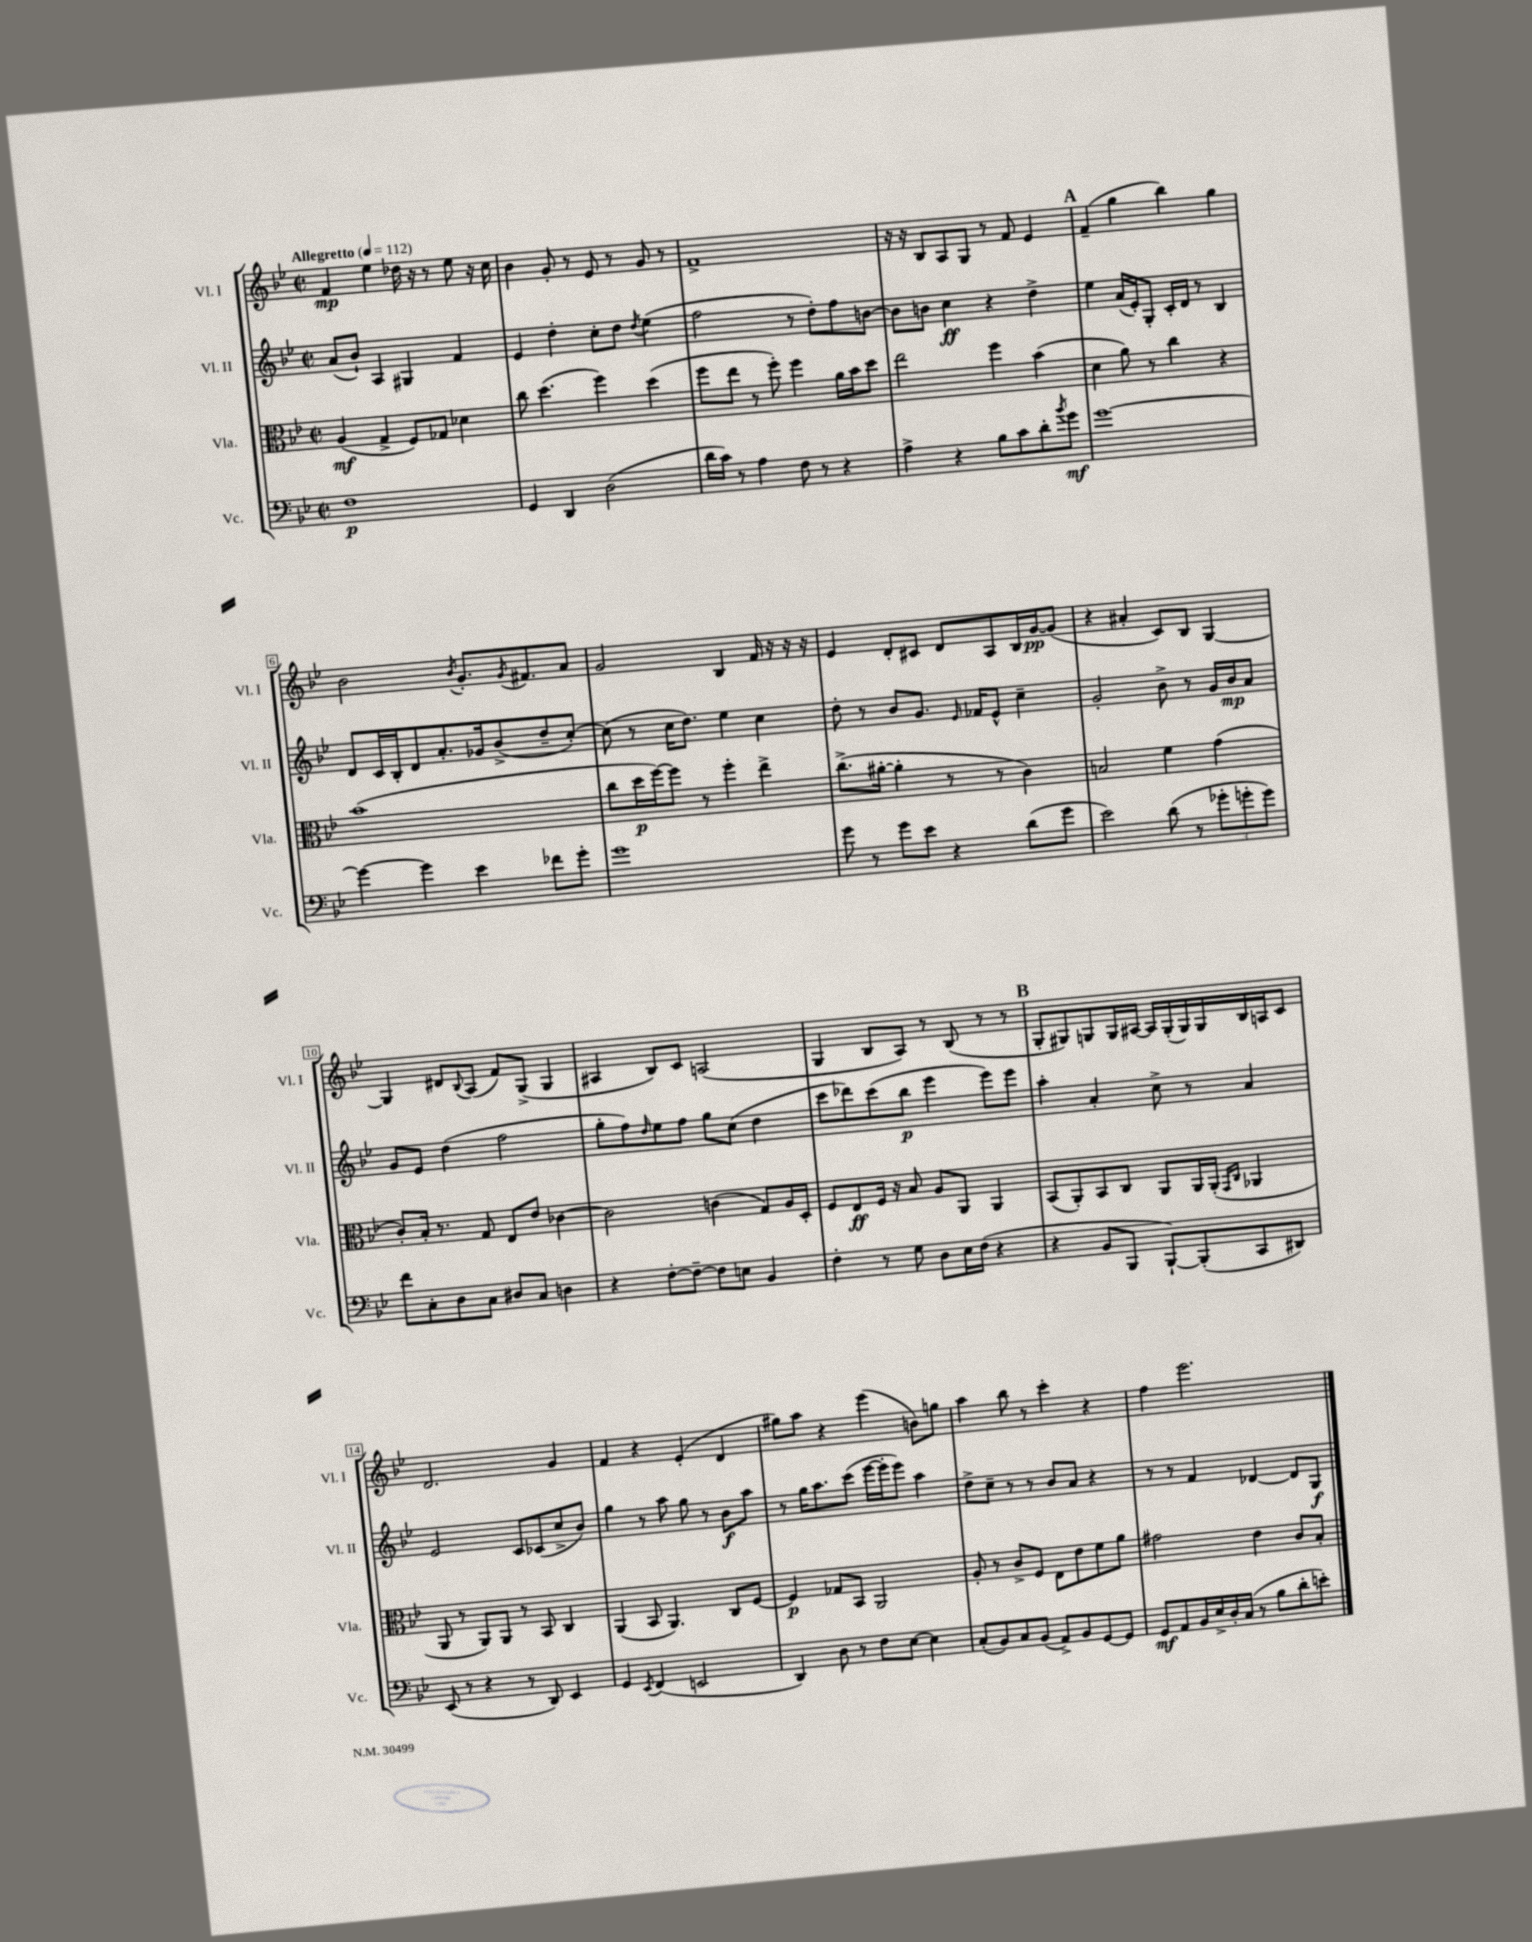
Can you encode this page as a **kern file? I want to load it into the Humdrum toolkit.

**kern	**kern	**kern	**kern
*staff4	*staff3	*staff2	*staff1
*clefF4	*clefC3	*clefG2	*clefG2
*k[b-e-]	*k[b-e-]	*k[b-e-]	*k[b-e-]
*M2/2	*M2/2	*M2/2	*M2/2
*met(c|)	*met(c|)	*met(c|)	*met(c|)
*MM112	*MM112	*MM112	*MM112
1F	(4A/	(8a/L	4f/
.	.	8b-`/J)	.
.	4G^/	4A/	4ee-\
.	8F/L)	4G#/	16dd-\
.	.	.	16r
.	8G-/J	.	8r
.	4d-\	4f/	8ee-\
.	.	.	16r
.	.	.	16cc\
=	=	=	=
4GG/	8cc\	4e-/	4b-\
.	(4.dd\	.	.
4DD/	.	4dd'\	8g'/
.	.	.	8r
(2D\	4ff\)	8cc'\L	8e-/
.	.	8dd\J	8r
.	.	8qdd/	.
.	(4dd\	(4ee-\	8g/
.	.	.	8r
=	=	=	=
16d\LL	8ff\L	2ff\	1f^
16c\JJ)	.	.	.
8r	8ee-\J	.	.
4A\	8r	.	.
.	8ff'\)	.	.
8F\	4ff\	8r	.
8r	.	8dd'\L)	.
4r	16a\LL	8ff\	.
.	16b-\J	.	.
.	8dd\J	[8b\J	.
=	=	=	=
4A^\	2ee-\	8b\]L	16r
.	.	.	16r
.	.	8b\J	8B-/L
4r	.	4cc\	8A/
.	.	.	8G/J
8B-\L	4ff\	4r	8r
8c\	.	.	8f/
8d'\	(4b-\	4dd^\	4e-/
8qb-/	.	.	.
8g\J	.	.	.
=	=	=	=
[1g	4d\	4ee-\	(4f~/
.	8a\)	(16a/LL	4gg\
.	.	16e-'/J)	.
.	8r	8G'/J	.
.	4cc\	16c'/LL	4bb-\)
.	.	16d/JJ	.
.	.	8r	.
.	4r	4B-/	4gg\
=	=	=	=
4g\_	(1b-	8d/L	2b-\
.	.	16c/L	.
.	.	16B-'/J	.
4g\]	.	8d/	.
.	.	8.a'/	.
.	.	.	8qb-/
4e-\	.	.	8.g'/L
.	.	16g-/k	.
.	.	(8b-^/	.
.	.	.	8qg/
.	.	.	8.f#/
8f-\L	.	8dd~/	.
8g'\J	.	[8cc'/J)	8a/J
=	=	=	=
1g	8cc\L	(8cc\]	2g/
.	16dd\L	8r	.
.	[16ff\J)	.	.
.	8ff\]J	16cc\LK	.
.	.	8.dd\J)	.
.	8r	.	.
.	4ff'\	4ee-\	4B-/
.	4ee-^\	4cc\	16f/
.	.	.	16r
.	.	.	16r
.	.	.	16r
=	=	=	=
8g\	(8.cc^\L	8dd'\	4e-/
8r	.	8r	.
.	[16a#'\Jk	.	.
8g\L	4a#'\]	8b-/L	8d'/L
8e-\J	.	8.g/J	8c#/J
4r	8r	.	8d/L
.	.	16qqe-/	.
.	.	16f-/LK	.
.	8r	8e-^^/J	8A/
(8d\L	4c\)	4cc~\	16B-/L
.	.	.	[16g/J
8g\J	.	.	(8g/]J
=	=	=	=
2e-\)	2B/	2g'/	4r
.	.	.	4a#'/
(8d\	4f\	8b-^\	8c/L)
8r	.	8r	8B-/J
12g-'\L	(4g\	16g/LL	[4G/
.	.	16b-/J	.
12g'\	.	.	.
.	.	8a/J	.
12g\J)	.	.	.
=	=	=	=
8f\L	8c'/L)	8g/L	4G/]
8C'\	16B-'/Jk	8e-/J	.
.	8.r	.	.
8D\	.	(4dd\	8d#/L
.	.	.	8qqB-/
8C\J	8G/	.	(8A/J
8D#/L	8E-/L	2ff\	8f/L)
8C/J	8e-/J	.	(8G^/J
4D\	[4c-\	.	4G/
=	=	=	=
4r	2c-\]	8gg'\L	4A#/
.	.	8ff\)	.
.	.	16qqdd/	.
[8F'\L	.	8ee-\	8B-/L)
8F~\_J	.	8ff\J	8c/J
8F\]L	(4c\	8gg\L	(2A/
8E\J	.	(8cc\J	.
4BB-/	8G/L)	4dd\	.
.	16A/L	.	.
.	16D'/JJ	.	.
=	=	=	=
4F'\	8F/L	8ccc\L	4G/
.	8E-/	8ddd-\)	.
8r	16F/Jk	(8ccc\	8B-/L
.	16r	.	.
8G\	8B-/	8bb-\J	8A/J)
8D\L	8A/L	4eee-\	8r
16E-\L	8AA/J	.	(8B-/
(16F\JJ	.	.	.
4r	4AA/	8eee-\L)	8r
.	.	8eee-\J	8r
=	=	=	=
4r	(8BB-/L	4aa'\	8G'/L
.	8AA'/)	.	8G#/)
8BB-/L	8BB-/	4a'/	8G/
8BBB-/J	8C/J	.	16G/L
.	.	.	[16A#/JJ
[8BBB-`/L)	8AA/L	8cc^\	16A#/]LL
.	.	.	(16G'/
(8BBB-'/]	16AA/L	8r	16G/)
.	(16AA'/JJ	.	16G/
.	16qqGG/LL	.	.
.	16qqC/JJ	.	.
8CC/	4AA-/	4a/	16B-/
.	.	.	16A/J
8DD#/J)	.	.	8c/J
=	=	=	=
(8EE-/	8AA/	2e-/	2.d/
8r	8r	.	.
4r	8AA/L)	.	.
.	8AA/J	.	.
8r	8r	8c/L	.
8DD/)	8BB-/	(8c-/	.
4EE-/	4C/	8cc^/	4g/
.	.	8b-/J)	.
=	=	=	=
4GG/	(4AA/	4gg\	4f/
8qEE-/	.	.	.
(4FF/	8BB-/	8r	4r
.	4.AA/)	8aa\	.
2EE/	.	8gg\	(4e-'/
.	.	8r	.
.	8C/L	8b-\L	4d/
.	[8F/J	8aa\J	.
=	=	=	=
4DD/)	4F/]	8r	8gg#\L)
.	.	16gg\LK	8aa\J
.	.	8.aa\	.
8D\	8G-/L	.	4r
8r	8BB-/J	(8ccc\J	.
8F\L	2AA/	[16eee-\LL	(4eee-\
.	.	16eee-'\]J	.
[8E-\J	.	8eee-\J)	.
4E-\]	.	4aa\	8b\L)
.	.	.	8gg\J
=	=	=	=
(8C'/L	8A'/	8dd^\L	4aa\
8BB-/)	8r	8cc~\J	.
8C/	8c^/L	8r	8bb-\
(8BB-/J	8F/J	8r	8r
8AA^/L)	8E-\L	8b-/L	4ccc'\
8BB-/	8e-\	8a/J	.
[8GG/	8f\	4r	4r
8GG/]J	8a\J	.	.
=	=	=	=
8GG/L	2g#\	8r	4ff\
8AA/	.	8r	.
16BB-/L	.	4f/	2.eee-\
16E-^/	.	.	.
16D'/	.	.	.
(16C/JJ	.	.	.
8r	4e-\	[4d-/	.
8B-\L	.	.	.
8d'\	8c/L	8d-/]L	.
8e'\J)	8B-'/J	8G/J	.
==	==	==	==
*-	*-	*-	*-
